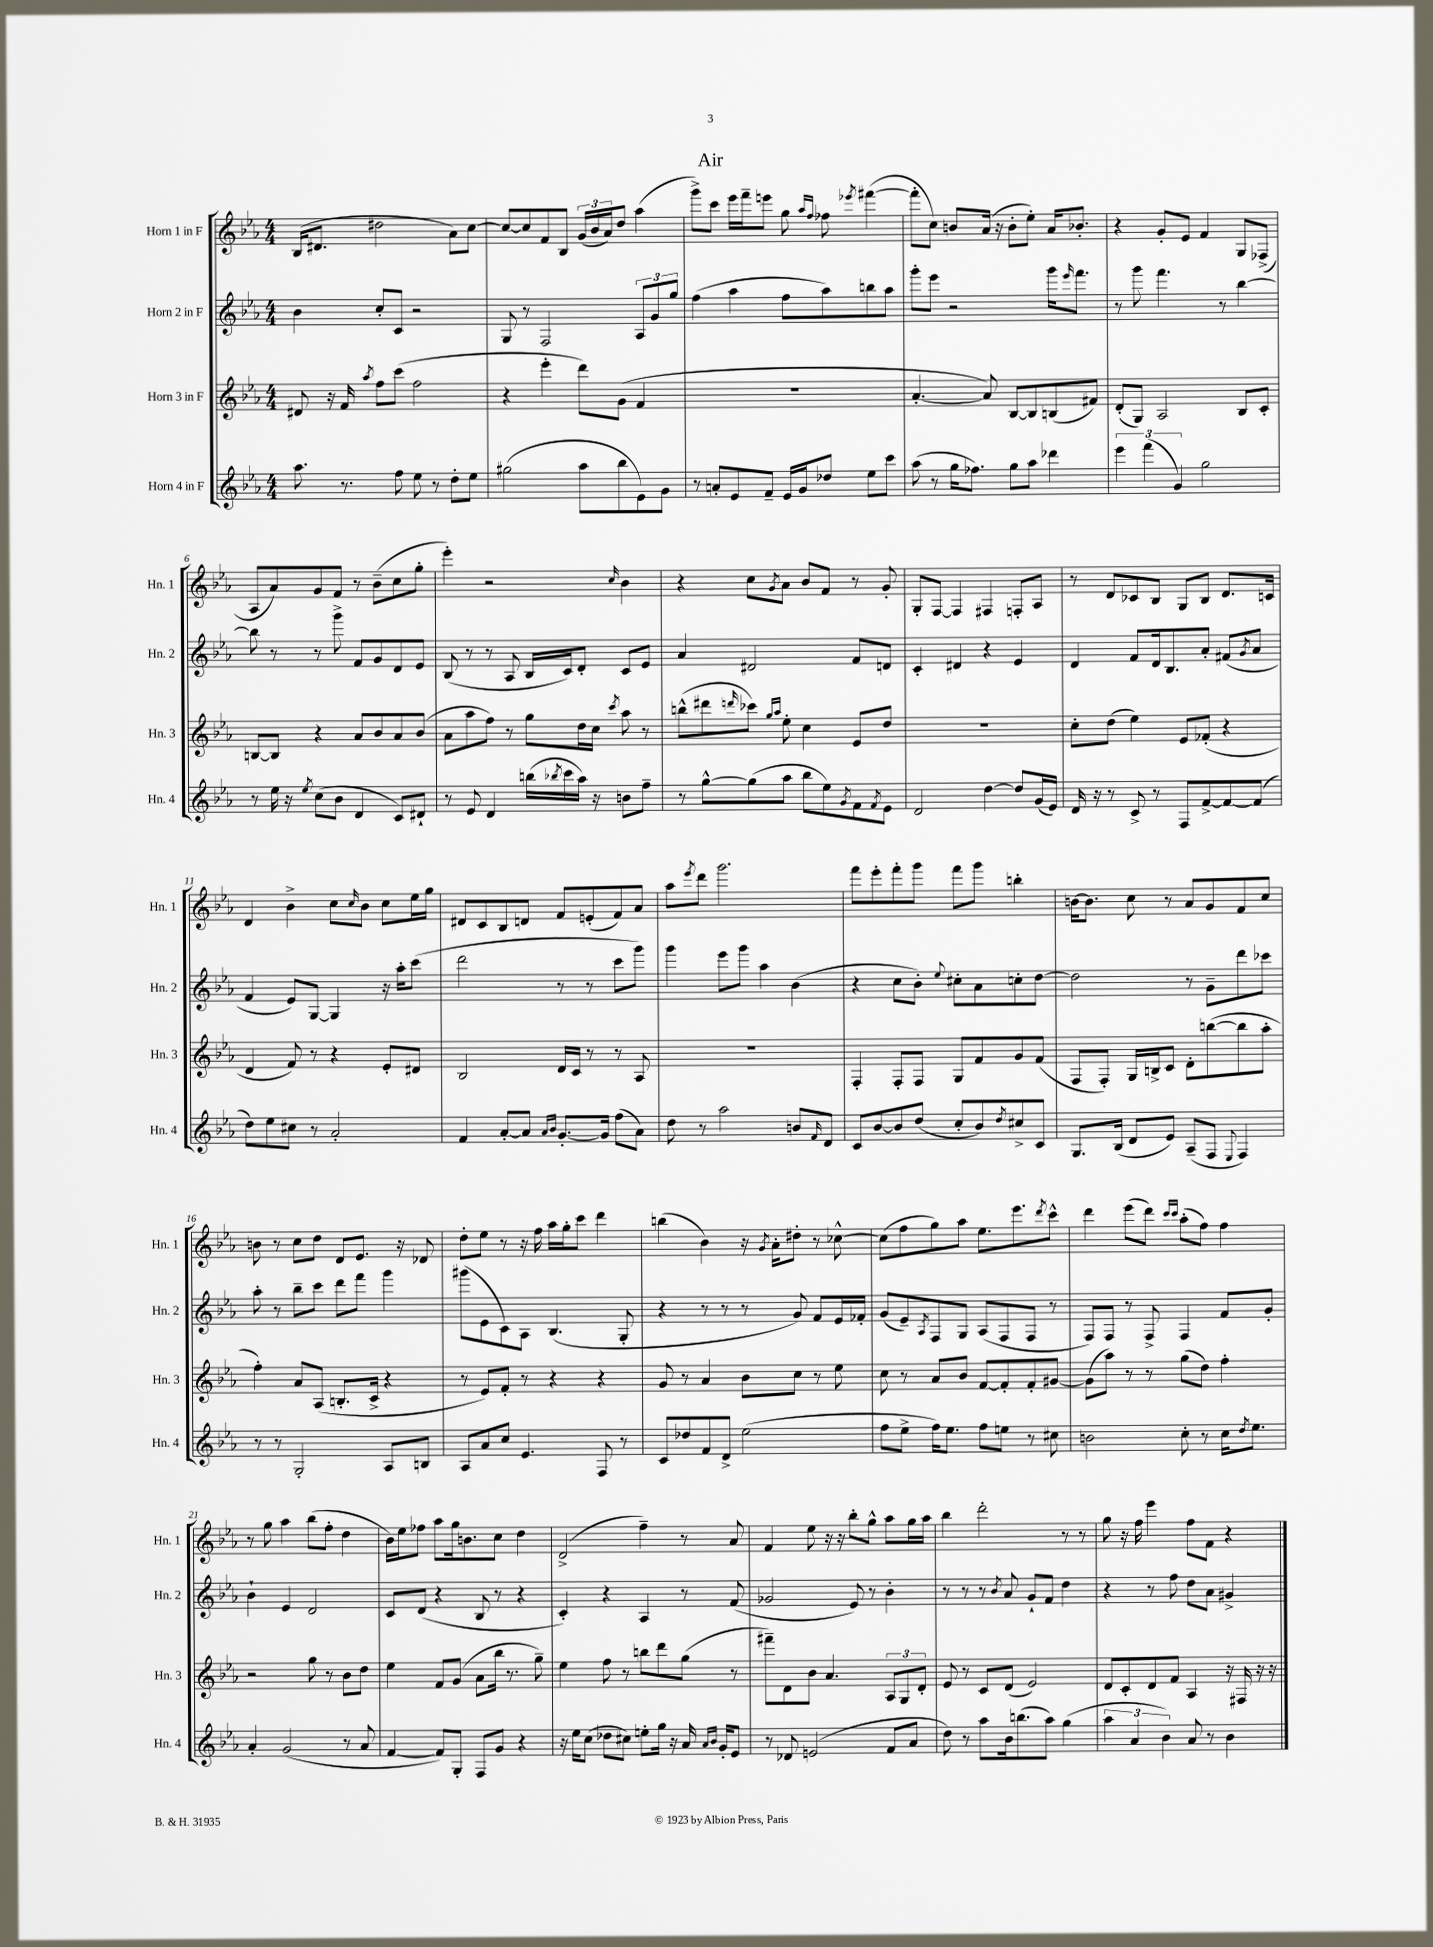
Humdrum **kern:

**kern	**kern	**kern	**kern
*staff4	*staff3	*staff2	*staff1
*clefG2	*clefG2	*clefG2	*clefG2
*k[b-e-a-]	*k[b-e-a-]	*k[b-e-a-]	*k[b-e-a-]
*M4/4	*M4/4	*M4/4	*M4/4
8.aa-	8d#	4b-	(16B-
.	.	.	8.d#
.	16r	.	.
8.r	16f	.	.
.	8qaa-	.	.
.	8ff	8cc'	2dd#
8ff	(8ccc	8c	.
8ee-	2ff	2r	.
8r	.	.	.
8dd'	.	.	8a-)
8ee-	.	.	[8cc
=	=	=	=
(2gg#	4r	8G	8cc_
.	.	8r	8cc]
.	4eee-'	2F	8f
.	.	.	8B-
8aa-	8ddd)	.	(24g
.	.	.	24b-
.	.	.	24a-)
8bb-	(8g	.	8dd
8e-)	4f	12A-	(4aa-
.	.	12g	.
8g	.	.	.
.	.	12gg	.
=	=	=	=
8r	1r	(4ff	8ggg^)
8a'	.	.	8ccc
8e-	.	4aa-	16eee-
.	.	.	16fff~
8f~	.	.	8eee
16e-	.	8ff	8gg
16g	.	.	.
.	.	.	16qqaa-
.	.	.	16qqff
8dd-	.	8aa-)	8ff-
.	.	.	8qeee-
8ee-	.	8bb	([4fff#
8ccc	.	8aa-	.
=	=	=	=
(8aa-	[4.a-'	8ggg'	8fff#']
8r	.	8eee-	8cc)
16gg	.	2r	8b
8.ff-)	.	.	.
.	8a-])	.	(16a-
.	.	.	16r
8gg	[8B-	.	8b'
8aa-	8B-]	.	8ee-')
4ddd-	(8B	16ggg	16a-
.	.	16qqeee-	.
.	.	8.fff	8.b-'
.	8f#)	.	.
=	=	=	=
6eee-	(8d'	8r	4r
.	8G)	8ggg	.
(6fff	.	.	.
.	2A-	4.fff	8g'
6g)	.	.	.
.	.	.	8e-
2gg	.	.	4f
.	.	8r	.
.	8B-	[4bb-	8G
.	8c'	.	(8F-^
=	=	=	=
8r	[8B	8bb-]	8A-
16ee-	8B]	8r	8a-)
16r	.	.	.
8qee-	.	.	.
(8cc	4r	8r	8g
8b-	.	8ggg^	8f
4d	8a-	8f	8r
.	8b-	8g	(8b-~
8c)	8a-	8d	8cc
8d#`	(8b-	8e-	8gg'
=	=	=	=
8r	8a-	(8B-	4eee-')
8e-	8aa-	8r	.
4d	8ff)	8r	2r
.	8r	8A-	.
(16bb	8gg	16B-	.
8qbb-	.	.	.
16ccc	.	16c)	.
16aa-)	16dd	8d'	.
16r	16cc	.	.
.	8qccc	.	16qqcc
8b	8aa-	8c	4b-
8ff~	8r	8e-	.
=	=	=	=
8r	(8bb^^	4a-	4r
[8gg^^	8ddd#	.	.
.	16qqddd	.	.
(8gg]	8ccc-)	2d#	8cc
.	16qqgg	.	.
.	16qqaa-	.	8qg
8aa-	8ee-'	.	8a-
8bb-	4cc	.	8b-
8ee-)	.	.	8f
8qg	.	.	.
8f	8e-	8f	8r
8qf	.	.	.
8e-	8dd	8d	8g'
=	=	=	=
2d	1r	4c'	8G'
.	.	.	[8F
.	.	4d#	4F]
[4dd	.	4r	4F#
8dd]	.	4e-	8F'
(16g	.	.	8A-
16e-)	.	.	.
=	=	=	=
16d	8cc'	4d	8r
16r	.	.	.
8r	(8dd	.	8d
8c^	4ee-)	8f	8c-
8r	.	16d	8B-
.	.	8.B-	.
8F	8e-	.	8G
[8f^	(8f-'	8a-'	8B-
8f_	4r	(8f#	8.d
.	.	8qg	.
(8f]	.	8a-	.
.	.	.	16c
=	=	=	=
8dd)	4d	4f	4d
8ee-	.	.	.
8cc#	8f)	8e-)	4b-^
8r	8r	[8G	.
2a-'	4r	4G]	8cc
.	.	.	16qqcc
.	.	.	8b-
.	8e-'	16r	8cc
.	.	16aa-'	.
.	8d#	(8ccc	16ee-
.	.	.	16gg
=	=	=	=
4f	2B-	2ddd	8d#
.	.	.	8c
[8a-'	.	.	8B-
8a-]	.	.	8d
16qqa-	.	.	.
16qqb-	.	.	.
[8.g'	16d	8r	8f
.	16c	.	.
.	8r	8r	(8e'
16g]	.	.	.
(8ff	8r	8ccc	8f)
8a-)	8A-	8ggg)	8a-
=	=	=	=
8dd	1r	4ggg	8aa-
.	.	.	8qeee-
8r	.	.	8ddd
2aa-	.	8eee-	2.ggg
.	.	8ggg	.
.	.	4aa-	.
8b	.	(4b-	.
16qqf	.	.	.
8d	.	.	.
=	=	=	=
8c	4F'	4r	8fff
[8b-	.	.	8eee-'
8b-]	8F'	8cc	8fff'
(8dd	8F	8b-')	8ggg
.	.	8qqee-	.
8cc'	8G	8cc#'	8fff
8b-)	8f	8a-	8ggg
8qdd	.	.	.
8cc#^	8g	8cc'	4bb'
8c	(8f	[8dd	.
=	=	=	=
8.G	8F	2dd]	[16b
.	.	.	8.b]
.	8F')	.	.
(16B-	.	.	.
8d	16G	.	8cc
.	16B^	.	.
8e-)	8c	.	8r
(8A-~	8d'	8r	8a-
8F	([8bb	8g~	8g
8qqE-	.	.	.
4F)	8bb]	8ddd	8f
.	8aa-'	8ccc-	8cc
=	=	=	=
8r	4ff')	8aa-'	8b
8r	.	8r	8r
2G'	8a-	8bb-~	8cc
.	(8A-	8ccc	8dd
.	8.B'	8ddd	8d
.	.	8fff	8.e-
.	16c^	.	.
8A-	4r	4ggg	.
.	.	.	16r
8B	.	.	8d-
=	=	=	=
8A-	8r	(8ggg#	8dd'
8a-	8e-)	8e-	8ee-
8cc	8f'	8c)	8r
4.e-	8r	8A-	16r
.	.	.	16ff
.	4r	(4.B-	16aa-
.	.	.	16gg'
.	.	.	8ccc
8F	4r	.	4ddd
8r	.	8G'	.
=	=	=	=
8c	8g	4r	(4bb
8dd-	8r	.	.
8f	4a-	8r	4b-)
8d^	.	8r	.
(2ee-	8b-	8r	16r
.	.	.	8qg
.	.	.	16a-'
.	8cc	8g)	8dd#'
.	8r	8f	8r
.	8ee-	16e-	[8cc-^^
.	.	16f-'	.
=	=	=	=
8ff	8cc	(8g	(8cc-]
8ee-^	8r	8e-~)	8ff
.	.	8qA-	.
16ff)	8a-	8F	8gg)
8.ee-	.	.	.
.	8b-	8G	8aa-
8ff	[8f	(8A-	8.ee-
8ee	8f']	8F	.
.	.	.	8.eee-
8r	8f'	8F	.
.	.	.	8qddd
8cc#	[8g#	8r	8ccc^^
=	=	=	=
2b	(8g#]	8F)	4ddd
.	8aa-)	8F	.
.	8r	8r	(8eee-
.	8r	8F^	8ddd)
.	.	.	16qqccc
.	.	.	16qqccc
8cc'	(8gg	4F	(8aa-'
8r	8dd)	.	8ff)
16cc	4ff'	8f	4ff
8qdd	.	.	.
8.ee-	.	.	.
.	.	8g'	.
=	=	=	=
4a-'	2r	4b-`	8r
.	.	.	8gg
(2g	.	4e-	4aa-
.	8gg	2d	(8bb-
.	8r	.	8ff'
8r	8b-	.	4dd
8a-	8dd	.	.
=	=	=	=
[4f	4ee-	8c	16b-)
.	.	.	16ee-
.	.	(8d	8ff-
8f])	8f	4r	8aa-
8G'	(8g	.	16gg
.	.	.	8.b
8F	8a-	8B-	.
8g	16bb-	8r	8cc
.	8.r	.	.
4r	.	4r	4dd
.	8gg~)	.	.
=	=	=	=
16r	4ee-	4c')	(2d^
16ee-	.	.	.
(8cc	.	.	.
8dd-	8ff	4r	.
8cc#)	8r	.	.
8ee'	8bb	4A-	4ff~)
16gg	8ddd	.	.
16r	.	.	.
16a-	(8gg	8r	8r
16qqa-	.	.	.
16qqb-	.	.	.
16g'	.	.	.
8e-	8r	(8f	8a-
=	=	=	=
8r	8fff#~)	2g-	4f
8d-	8d	.	.
(2e	8b-	.	8ee-
.	4.a-	.	16r
.	.	.	16r
.	.	8e-)	8bb-'
.	.	8r	8gg^^
8f	12A-	4b-'	8aa-
.	12G	.	.
8a-	.	.	16gg
.	12d'	.	.
.	.	.	16aa-
=	=	=	=
8dd)	8e-	8r	4bb-
8r	8r	8r	.
8aa-	8c	8r	2ddd'
.	.	8qb-	.
16b-	(8d	8a-	.
(8.bb	.	.	.
.	2e-)	8g`	.
8aa-)	.	8f	.
(4gg	.	4dd	8r
.	.	.	8r
=	=	=	=
6aa-	8d	4r	8gg
.	8c'	.	16r
6a-	.	.	.
.	.	.	16ff
.	8d	8r	4eee-
6b-)	.	.	.
.	8f	8ff	.
8a-	4A-	8dd	8ff
8r	.	8a-	8f
4b-	16r	4g#^	4r
.	16F#	.	.
.	16r	.	.
.	16r	.	.
==	==	==	==
*-	*-	*-	*-
